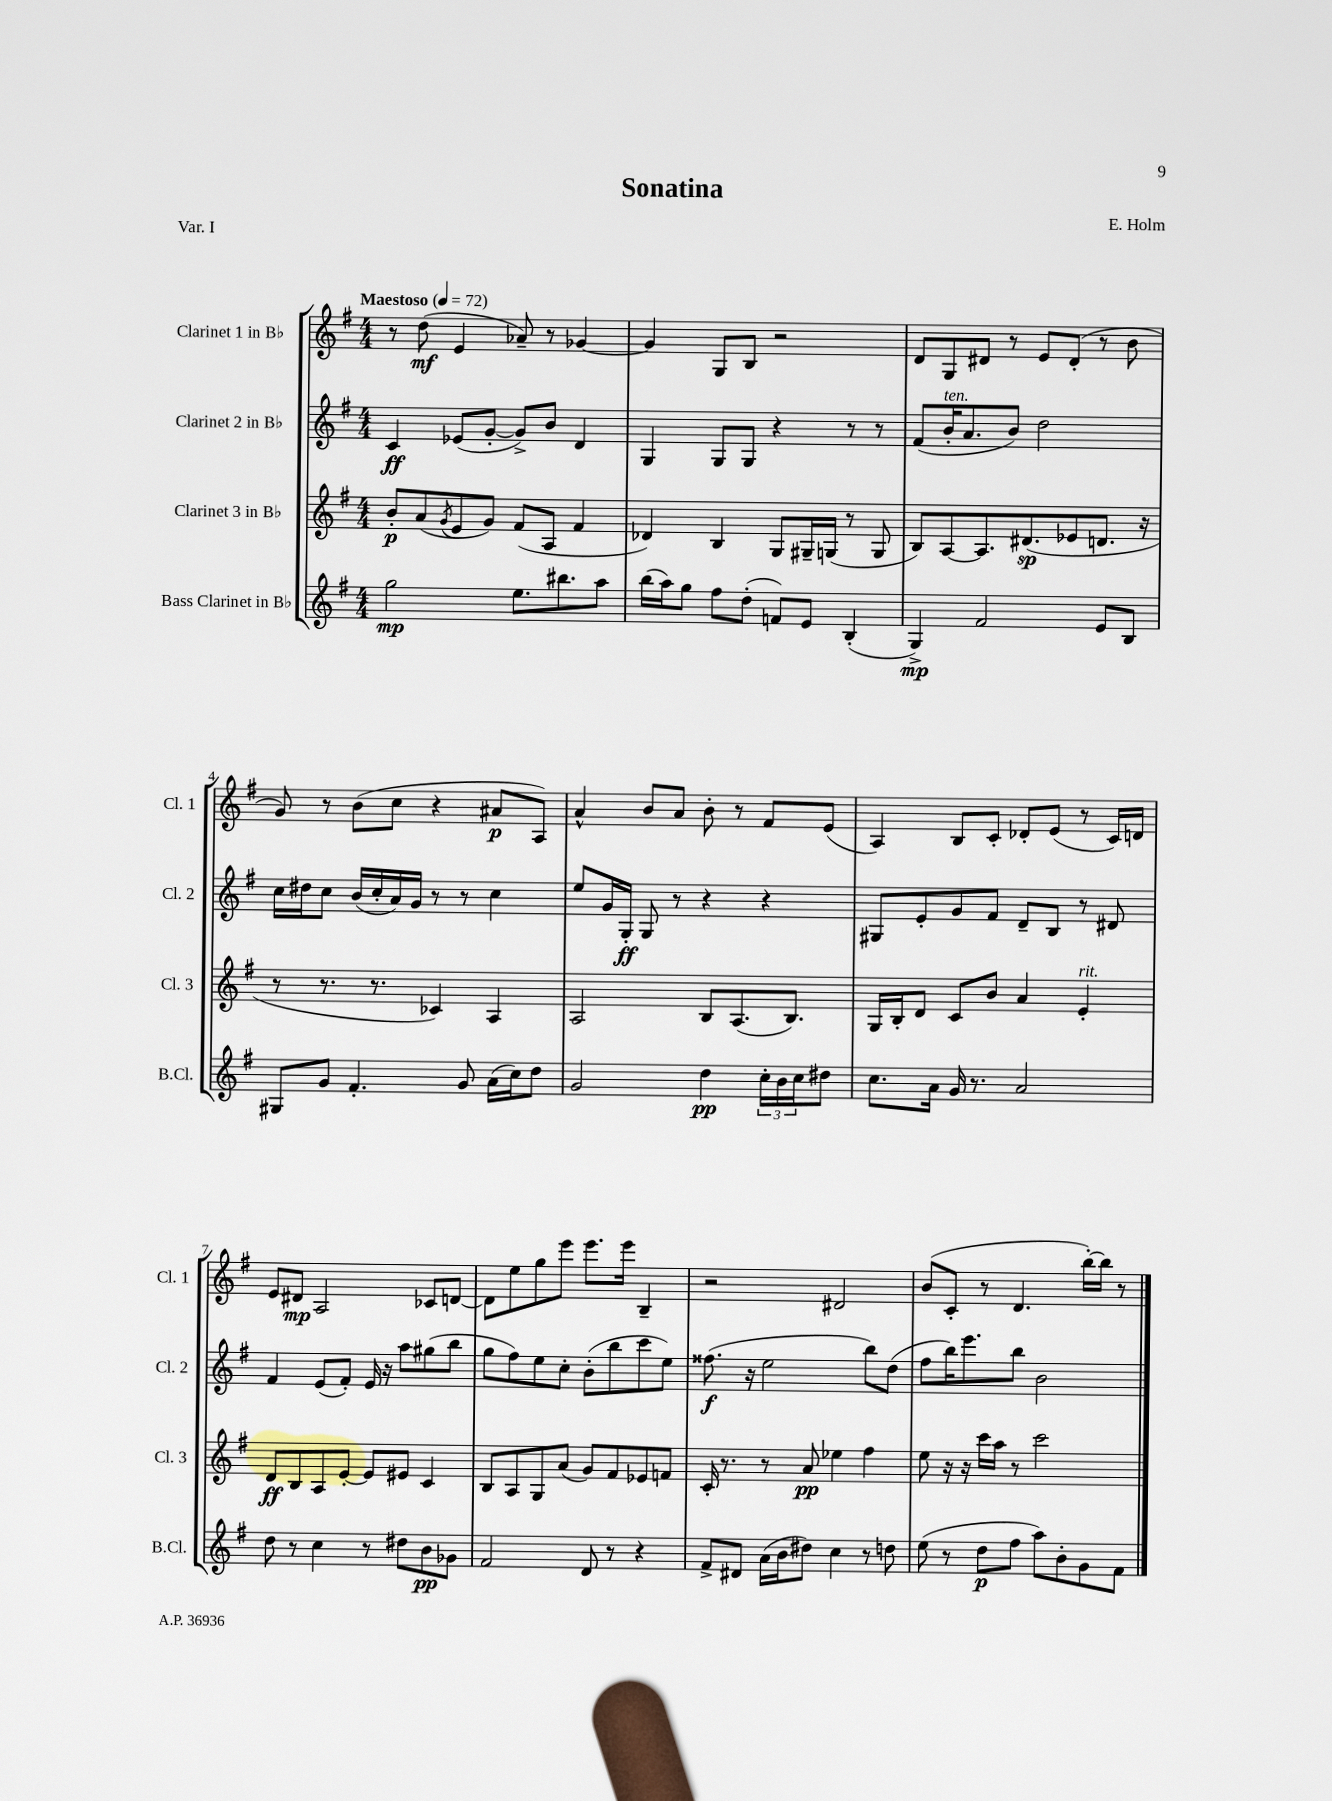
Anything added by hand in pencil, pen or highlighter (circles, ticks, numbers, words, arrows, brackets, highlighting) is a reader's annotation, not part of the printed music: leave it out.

**kern	**dynam	**kern	**dynam	**kern	**dynam	**kern	**dynam
*part4	*part4	*part3	*part3	*part2	*part2	*part1	*part1
*staff4	*staff4	*staff3	*staff3	*staff2	*staff2	*staff1	*staff1
*I"Bass Clarinet in B♭	*	*I"Clarinet 3 in B♭	*	*I"Clarinet 2 in B♭	*	*I"Clarinet 1 in B♭	*
*I'B.Cl.	*	*I'Cl. 3	*	*I'Cl. 2	*	*I'Cl. 1	*
*clefG2	*	*clefG2	*	*clefG2	*	*clefG2	*
*k[f#]	*	*k[f#]	*	*k[f#]	*	*k[f#]	*
*M4/4	*	*M4/4	*	*M4/4	*	*M4/4	*
*MM72	*	*MM72	*	*MM72	*	*MM72	*
=1	=1	=1	=1	=1	=1	=1	=1
!	!	!	!	!	!	!LO:TX:a:B:t=Maestoso	!
2gg\	mp	8b'/L	p	4c/	ff	8r	.
.	.	(8a/	.	.	.	(8dd\	mf
.	.	8qg/	.	.	.	.	.
.	.	8e/	.	(8e-X/L	.	4e/	.
.	.	8g/J)	.	[8g'/J	.	.	.
8.ee\L	.	(8f#/L	.	8g^/L])	.	8a-X~/)	.
.	.	8A/J	.	8b/J	.	8r	.
8.bb#X\	.	.	.	.	.	.	.
.	.	4f#/	.	4d/	.	[4g-X/	.
8aa\J	.	.	.	.	.	.	.
=2	=2	=2	=2	=2	=2	=2	=2
(16bb\LL	.	4d-X/)	.	4G/	.	4g-/]	.
16aa\J)	.	.	.	.	.	.	.
8gg\J	.	.	.	.	.	.	.
8ff#\L	.	4B/	.	8G/L	.	8G/L	.
(8dd'\J	.	.	.	8G/J	.	8B/J	.
8fn/L)	.	8G/L	.	4r	.	2r	.
8e/J	.	16G#X~/L	.	.	.	.	.
.	.	(16Gn/JJ	.	.	.	.	.
(4B'/	.	8r	.	8r	.	.	.
.	.	8G/	.	8r	.	.	.
=3	=3	=3	=3	=3	=3	=3	=3
4G^/)	mp	8B/L)	.	(8f#/L	.	8d/L	.
!	!	!	!	!LO:TX:a:i:t=ten.	!	!	!
.	.	[8A/	.	16b'/K	.	8G/	.
.	.	.	.	8.a/	.	.	.
2f#/	.	8.A/]	.	.	.	8d#X/J	.
.	.	.	.	8b/J)	.	8r	.
.	.	(8.d#X/	sp	.	.	.	.
.	.	.	.	2dd\	.	8e/L	.
.	.	8e-X/	.	.	.	(8d#'/J	.
8e/L	.	8.dn/J	.	.	.	8r	.
8B/J	.	.	.	.	.	8b\	.
.	.	16r	.	.	.	.	.
!!LO:LB:g=z
=4	=4	=4	=4	=4	=4	=4	=4
8G#X/L	.	8r	.	16cc\LL	.	8g/)	.
.	.	.	.	16dd#X\J	.	.	.
8g/J	.	8.r	.	8cc\J	.	8r	.
4.f#'/	.	.	.	(16b/LL	.	(8b\L	.
.	.	8.r	.	16cc'/	.	.	.
.	.	.	.	16a/)	.	8cc\J	.
.	.	.	.	16g/JJ	.	.	.
.	.	4c-X/)	.	8r	.	4r	.
8g/	.	.	.	8r	.	.	.
(16a\LL	.	4A/	.	4cc\	.	8a#X/L	p
16cc\J)	.	.	.	.	.	.	.
8dd\J	.	.	.	.	.	8A/J)	.
=5	=5	=5	=5	=5	=5	=5	=5
2g/	.	2A/	.	8ee/L	.	4a^^/	.
.	.	.	.	16g/L	.	.	.
.	.	.	.	16G'/JJ	ff	.	.
.	.	.	.	8G/	.	8b/L	.
.	.	.	.	8r	.	8a/J	.
4dd\	pp	8B/L	.	4r	.	8b'\	.
.	.	(8.A/	.	.	.	8r	.
24cc'\LL	.	.	.	4r	.	8f#/L	.
24b\	.	.	.	.	.	.	.
.	.	8.B/J)	.	.	.	.	.
24cc\J	.	.	.	.	.	.	.
8dd#X\J	.	.	.	.	.	(8e/J	.
=6	=6	=6	=6	=6	=6	=6	=6
8.cc\L	.	16G/LL	.	8G#X/L	.	4A/)	.
.	.	16B'/J	.	.	.	.	.
.	.	8d/J	.	8e'/	.	.	.
16a\Jk	.	.	.	.	.	.	.
16g/	.	8c/L	.	8g/	.	8B/L	.
8.r	.	.	.	.	.	.	.
.	.	8b/J	.	8f#/J	.	8c'/J	.
2a/	.	4a/	.	8d~/L	.	8d-X'/L	.
.	.	.	.	8B/J	.	(8e/J	.
!	!	!LO:TX:a:i:t=rit.	!	!	!	!	!
.	.	4e'/	.	8r	.	8r	.
.	.	.	.	8d#X/	.	16c/LL)	.
.	.	.	.	.	.	16dn/JJ	.
!!LO:LB:g=z
=7	=7	=7	=7	=7	=7	=7	=7
8dd\	.	8d/L	ff	4f#/	.	8e/L	.
8r	.	8B/	.	.	.	8d#X/J	mp
4cc\	.	8A/	.	(8e/L	.	2A/	.
.	.	[8e'/J	.	8f#'/J)	.	.	.
8r	.	8e/L]	.	16e/	.	.	.
.	.	.	.	16r	.	.	.
8dd#X\L	.	8e#X/J	.	8aa\L	.	.	.
8b\	pp	4c/	.	(8gg#X\	.	8c-X/L	.
8g-X\J	.	.	.	8bb\J	.	[8dn/J	.
=8	=8	=8	=8	=8	=8	=8	=8
2f#/	.	8B/L	.	8gg\L	.	8d\L]	.
.	.	8A/	.	8ff#\)	.	8ee\	.
.	.	8G/	.	8ee\	.	8gg\	.
.	.	(8a/J	.	8cc'\J	.	8eee\J	.
8d/	.	8g/L)	.	(8b'\L	.	8.eee\L	.
8r	.	8f#/	.	8bb\	.	.	.
.	.	.	.	.	.	16eee\Jk	.
4r	.	8e-X/	.	8ccc\	.	4B~/	.
.	.	8fn/J	.	8ee\J)	.	.	.
=9	=9	=9	=9	=9	=9	=9	=9
8f#^/L	.	16c'/	.	(8.ff##X\	f	2r	.
.	.	8.r	.	.	.	.	.
8d#X/J	.	.	.	.	.	.	.
.	.	.	.	16r	.	.	.
(16a\LL	.	8r	.	2ee\	.	.	.
16b\J	.	.	.	.	.	.	.
8dd#X\J)	.	8a/	pp	.	.	.	.
4cc\	.	4ee-X\	.	.	.	2d#X/	.
8r	.	4ff#\	.	8bb\L)	.	.	.
8ddn\	.	.	.	(8dd\J	.	.	.
=10	=10	=10	=10	=10	=10	=10	=10
(8ee\	.	8ee\	.	8ff#\L	.	(8b/L	.
8r	.	16r	.	16bb\K)	.	8c'/J	.
.	.	16r	.	8.eee\	.	.	.
8dd\L	p	16ccc\LL	.	.	.	8r	.
.	.	16aa\JJ	.	.	.	.	.
8ff#\J	.	8r	.	8bb\J	.	4.d/	.
8aa\L)	.	2ccc\	.	2b\	.	.	.
8b'\	.	.	.	.	.	.	.
8g\	.	.	.	.	.	[16bb'\LL)	.
.	.	.	.	.	.	16bb\JJ]	.
8f#\J	.	.	.	.	.	8r	.
==	==	==	==	==	==	==	==
*-	*-	*-	*-	*-	*-	*-	*-
